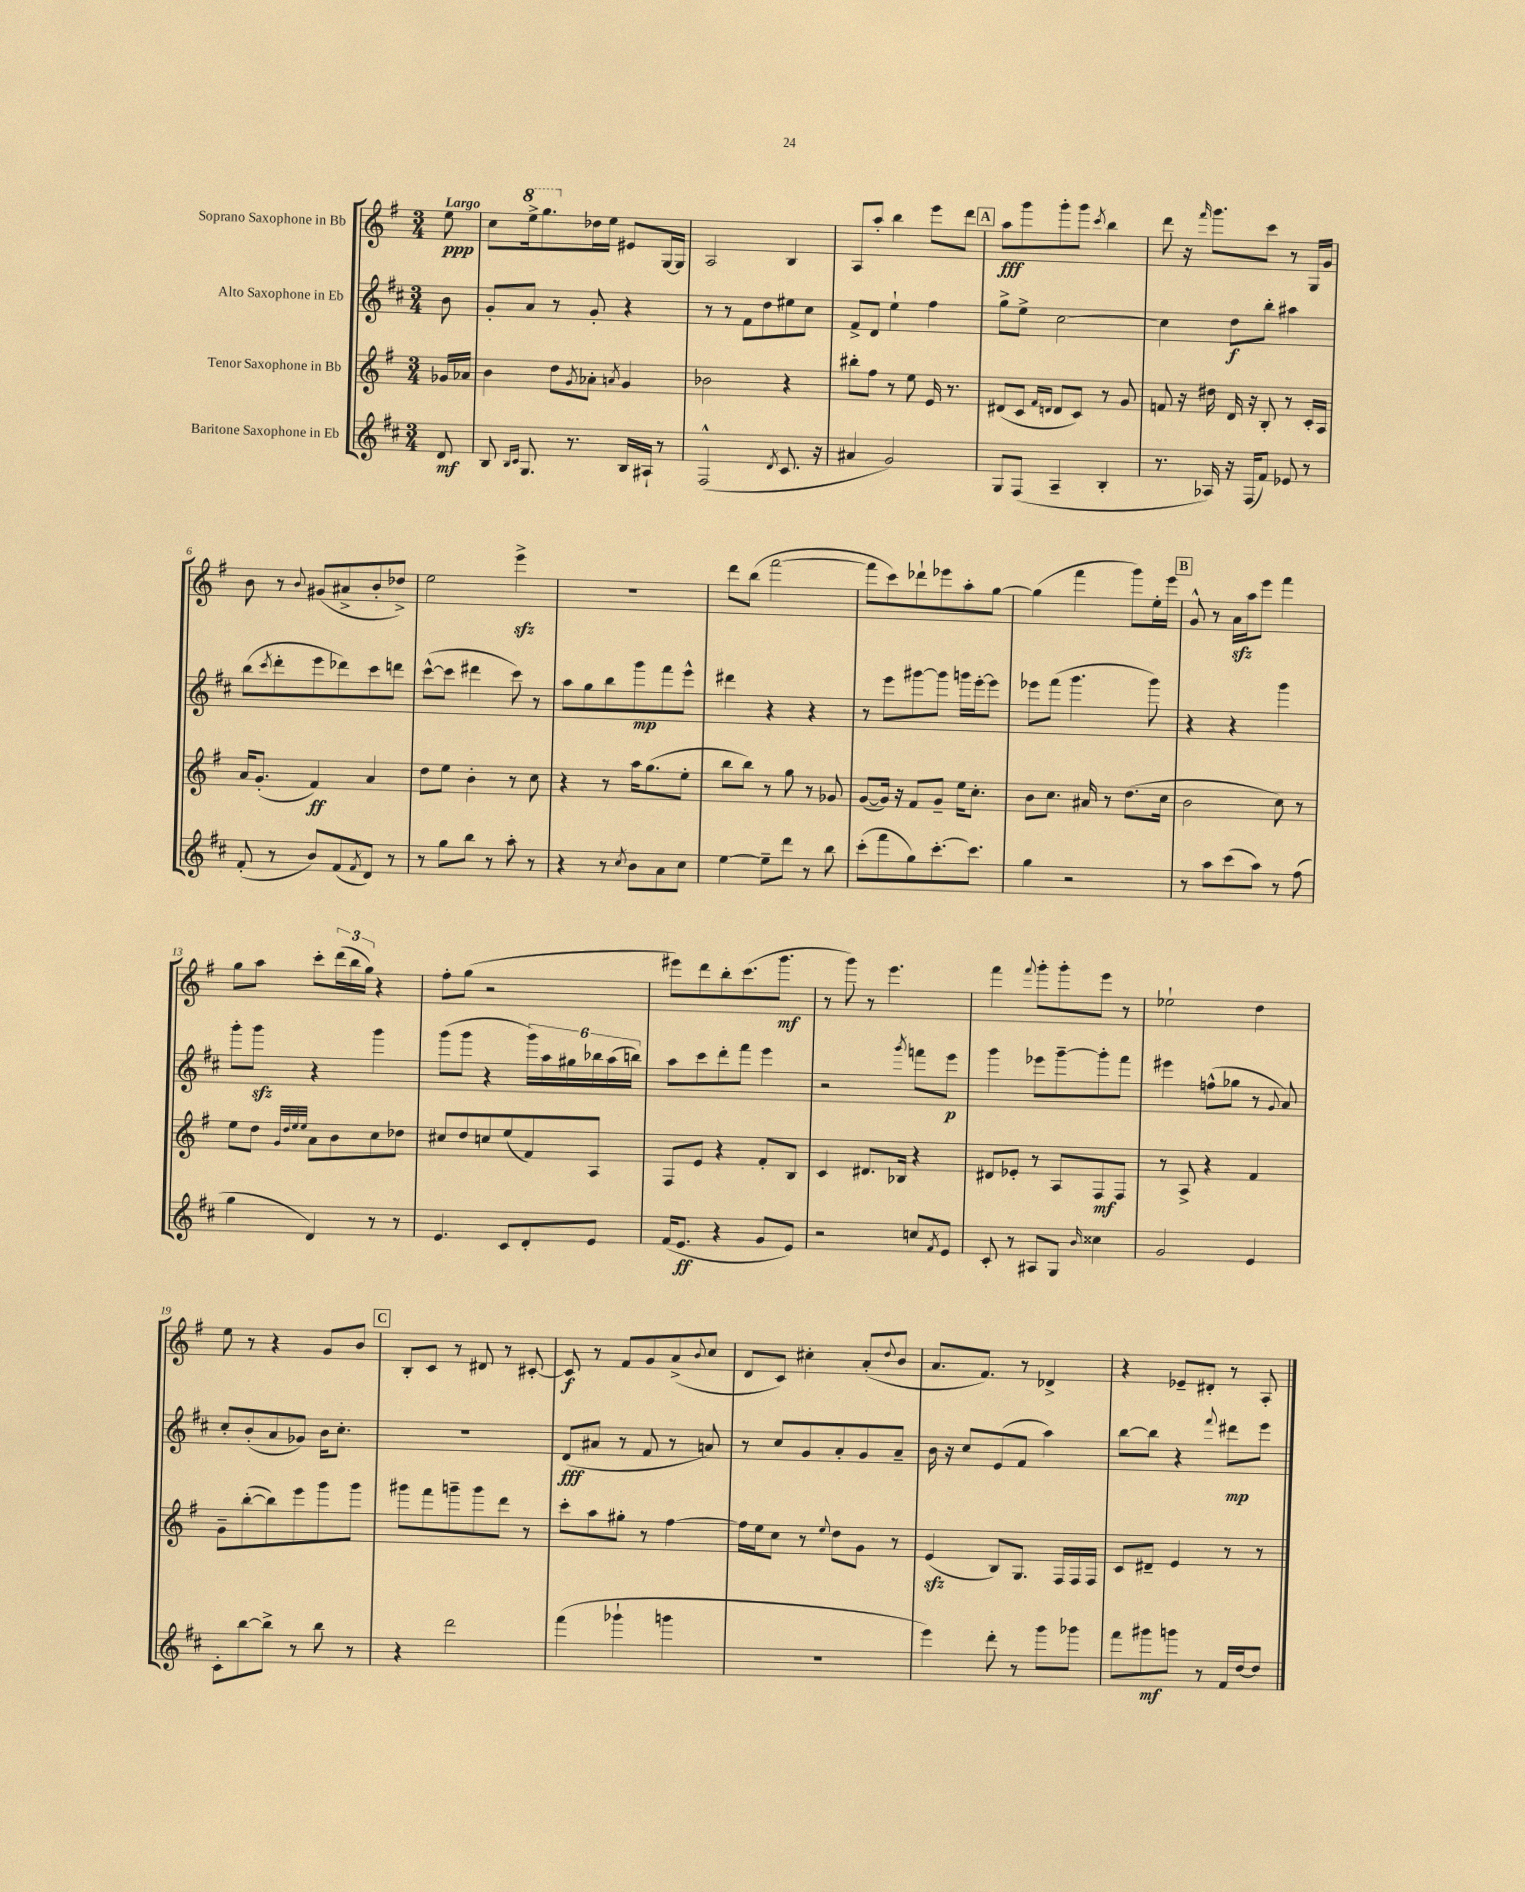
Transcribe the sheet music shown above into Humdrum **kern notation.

**kern	**dynam	**kern	**dynam	**kern	**dynam	**kern	**dynam
*part4	*part4	*part3	*part3	*part2	*part2	*part1	*part1
*staff4	*staff4	*staff3	*staff3	*staff2	*staff2	*staff1	*staff1
*I"Baritone Saxophone in Eb	*	*I"Tenor Saxophone in Bb	*	*I"Alto Saxophone in Eb	*	*I"Soprano Saxophone in Bb	*
*clefG2	*	*clefG2	*	*clefG2	*	*clefG2	*
*k[f#c#]	*	*k[f#]	*	*k[f#c#]	*	*k[f#]	*
*M3/4	*	*M3/4	*	*M3/4	*	*M3/4	*
=	=	=	=	=	=	=	=
!	!	!	!	!	!	!LO:TX:a:B:t=Largo	!
8d/	mf	16g-X/LL	.	8b\	.	8ee\	ppp
.	.	16a-X/JJ	.	.	.	.	.
=1	=1	=1	=1	=1	=1	=1	=1
8B/	.	4b\	.	8g'/L	.	8cc\L	.
16qqB/LL	.	.	.	.	.	.	.
16qqc#/JJ	.	.	.	.	.	.	.
*	*	*	*	*	*	*8va	*
8.G/	.	.	.	8a/J	.	16eee^\k	.
.	.	.	.	.	.	8.ggg\	.
.	.	8dd\L	.	8r	.	.	.
8.r	.	.	.	.	.	.	.
.	.	8qg/	.	.	.	.	.
*	*	*	*	*	*	*X8va	*
.	.	8a-X'\J	.	8g'/	.	16dd-X\L	.
.	.	.	.	.	.	16ee\JJ	.
.	.	8qan/	.	.	.	.	.
16B/LL	.	4g/	.	4r	.	8e#X/L	.
16A#X`/JJ	.	.	.	.	.	.	.
8r	.	.	.	.	.	[16G/L	.
.	.	.	.	.	.	16G/JJ]	.
=2	=2	=2	=2	=2	=2	=2	=2
(2F#^^/	.	2b-X\	.	8r	.	2A/	.
.	.	.	.	8r	.	.	.
.	.	.	.	8f#\L	.	.	.
.	.	.	.	8dd\	.	.	.
8qd/	.	.	.	.	.	.	.
8.c#/	.	4r	.	8ee#X\	.	4B/	.
.	.	.	.	8cc#\J	.	.	.
16r	.	.	.	.	.	.	.
=3	=3	=3	=3	=3	=3	=3	=3
4a#X/	.	8bb#X'\L	.	8f#^/L	.	8A/L	.
.	.	8ff#\J	.	8d/J	.	8aa'/J	.
2g/)	.	8r	.	4ee`\	.	4bb\	.
.	.	8ee\	.	.	.	.	.
.	.	16e/	.	4ff#\	.	8eee\L	.
.	.	8.r	.	.	.	.	.
.	.	.	.	.	.	8ddd\J	.
!!LO:REH:place=s1:t=A
=4	=4	=4	=4	=4	=4	=4	=4
8G/L	.	(8d#X/L	.	8gg^\L	.	8aa\L	fff
(8F#/J	.	8c/J	.	8ee^\J	.	8ggg\	.
.	.	16qqf#/LL	.	.	.	.	.
.	.	16qqdn/JJ	.	.	.	.	.
4A~/	.	8d/L	.	[2cc#\	.	8ggg'\	.
.	.	8c/J)	.	.	.	8ggg\J	.
.	.	.	.	.	.	8qccc/	.
4B'/	.	8r	.	.	.	4bb\	.
.	.	8g/	.	.	.	.	.
=5	=5	=5	=5	=5	=5	=5	=5
8.r	.	8fn/	.	4cc#\]	.	8ddd\	.
.	.	16r	.	.	.	16r	.
.	.	.	.	.	.	16qqfff#/	.
16A-X/)	.	16dd#X\	.	.	.	8.ggg\L	.
16r	.	16d/	.	8dd\L	f	.	.
(16F#/KL	.	16r	.	.	.	.	.
8f#/J)	.	8B'/	.	8bb'\J	.	8ccc\J	.
8e-X/	.	8r	.	4aa#X\	.	8r	.
8r	.	16c'/LL	.	.	.	16G/LL	.
.	.	16A/JJ	.	.	.	16g/JJ	.
!!LO:LB:g=z
=6	=6	=6	=6	=6	=6	=6	=6
(8f#'/	.	16a/KL	.	(8bb\L	.	8b\	.
.	.	(8.g'/J	.	.	.	.	.
.	.	.	.	8qccc#/	.	.	.
8r	.	.	.	8ddd'\	.	8r	.
.	.	.	.	.	.	8qqb/	.
8b/L)	.	4f#/)	ff	8eee\	.	(8g#X/L	.
(8f#/	.	.	.	8ddd-X\)	.	8a#X^/	.
8qf#/	.	.	.	.	.	.	.
8d/J)	.	4a/	.	8ccc#\	.	8b'/	.
8r	.	.	.	8dddn\J	.	8dd-X^/J)	.
=7	=7	=7	=7	=7	=7	=7	=7
8r	.	8dd\L	.	([8ccc#^^\L	.	2ee\	.
8gg\L	.	8ee\J	.	8ccc#\J]	.	.	.
8bb\J	.	4b'\	.	4ddd#X\	.	.	.
8r	.	.	.	.	.	.	.
8aa'\	.	8r	.	8ccc#\)	.	4eeezz^\	.
8r	.	8cc\	.	8r	.	.	.
=8	=8	=8	=8	=8	=8	=8	=8
4r	.	4r	.	8aa\L	.	2.r	.
.	.	.	.	8gg\	.	.	.
8r	.	8r	.	8bb\	.	.	.
8qcc#/	.	.	.	.	.	.	.
8b\L	.	16aa\KL	.	8ggg\	mp	.	.
.	.	(8.gg\	.	.	.	.	.
8a\	.	.	.	8fff#\	.	.	.
8cc#\J	.	8ee'\J	.	8eee^^\J	.	.	.
=9	=9	=9	=9	=9	=9	=9	=9
[4ee\	.	8bb\L	.	4ddd#X\	.	8ddd\L	.
.	.	8bb\J)	.	.	.	(8bb\J	.
8ee~\L]	.	8r	.	4r	.	[2fff#\	.
8ddd\J	.	8gg\	.	.	.	.	.
8r	.	8r	.	4r	.	.	.
8bb\	.	8g-X/	.	.	.	.	.
=10	=10	=10	=10	=10	=10	=10	=10
(8ccc#'\L	.	([8g/L	.	8r	.	8fff#\L]	.
8fff#\	.	16g/Jk])	.	8eee\L	.	8ccc\)	.
.	.	16r	.	.	.	.	.
8gg\)	.	8f#/L	.	[8ggg#X\	.	8ddd-X`\	.
[8.ccc#'\	.	8g~/J	.	8ggg#\J]	.	8eee-X\	.
.	.	16ee\KL	.	16gggn\LL	.	8aa'\	.
8.ccc#\J]	.	8.cc'\J	.	[16eee'\J	.	.	.
.	.	.	.	8eee\J]	.	[8gg\J	.
=11	=11	=11	=11	=11	=11	=11	=11
4gg\	.	8b\L	.	8eee-X\L	.	(4gg\]	.
.	.	8.cc\J	.	(8fff#\J	.	.	.
2r	.	.	.	4.ggg\	.	4fff#\	.
.	.	16a#X/	.	.	.	.	.
.	.	8r	.	.	.	.	.
.	.	(8.dd\L	.	.	.	8ggg\L)	.
.	.	.	.	8ggg\)	.	16ee'\L	.
.	.	16cc\Jk	.	.	.	16eee\JJ	.
!!LO:REH:place=s1:t=B
=12	=12	=12	=12	=12	=12	=12	=12
8r	.	2b\	.	4r	.	8g^^/	.
8aa\L	.	.	.	.	.	8r	.
(8ccc#\	.	.	.	4r	.	16azz\LL	.
.	.	.	.	.	.	16aa\J	.
8aa\J)	.	.	.	.	.	8eee\J	.
8r	.	8cc\)	.	4ggg\	.	4fff#\	.
(8ff#\	.	8r	.	.	.	.	.
!!LO:LB:g=z
=13	=13	=13	=13	=13	=13	=13	=13
4gg\	.	8ee\L	.	8ggg'\L	.	8gg\L	.
.	.	8dd\J	.	8gggzz\J	.	8aa\J	.
.	.	32qqg/LLL	.	.	.	.	.
.	.	32qqdd/	.	.	.	.	.
.	.	32qqee/	.	.	.	.	.
.	.	32qqee/JJJ	.	.	.	.	.
4d/)	.	8a\L	.	4r	.	8ccc'\L	.
.	.	8b\	.	.	.	(24ddd\L	.
.	.	.	.	.	.	24bb\	.
.	.	.	.	.	.	24gg\JJ)	.
8r	.	8cc\	.	4ggg\	.	4r	.
8r	.	8dd-X\J	.	.	.	.	.
=14	=14	=14	=14	=14	=14	=14	=14
4.e/	.	8cc#X/L	.	(8ggg\L	.	8ff#'\L	.
.	.	8dd/	.	8ggg\J	.	(8gg\J	.
.	.	8ccn/	.	4r	.	2r	.
8c#/L	.	(8ee/	.	.	.	.	.
8d'/	.	8f#/)	.	24ggg\LL)	.	.	.
.	.	.	.	24aa\	.	.	.
.	.	.	.	24gg#X\	.	.	.
8e/J	.	8A/J	.	24bb-X\	.	.	.
.	.	.	.	(24aa\	.	.	.
.	.	.	.	24bbn\JJ)	.	.	.
=15	=15	=15	=15	=15	=15	=15	=15
(16f#/KL	.	8F#/L	.	8aa\L	.	8eee#X\L)	.
8.e/J	ff	.	.	.	.	.	.
.	.	8e/J	.	8ccc#\	.	8ddd\	.
4r	.	4r	.	8ddd'\	.	8bb'\	.
.	.	.	.	8fff#\J	.	(8.ccc\	.
8g/L	.	8f#'/L	.	4eee\	.	.	.
.	.	.	.	.	.	8.ggg\J	mf
8e/J)	.	8B/J	.	.	.	.	.
=16	=16	=16	=16	=16	=16	=16	=16
2r	.	4c/	.	2r	.	8r	.
.	.	.	.	.	.	8ggg\)	.
.	.	8.d#X/L	.	.	.	8r	.
.	.	.	.	.	.	4.eee\	.
.	.	16B-X/Jk	.	.	.	.	.
.	.	.	.	8qggg/	.	.	.
8ccn/L	.	4r	.	8fffn\L	.	.	.
8qf#/	.	.	.	.	.	.	.
8e/J	.	.	.	8eee\J	p	.	.
=17	=17	=17	=17	=17	=17	=17	=17
8c#'/	.	8d#X/L	.	4ggg\	.	4fff#\	.
8r	.	8e-X'/J	.	.	.	.	.
.	.	.	.	.	.	8qqfff#/	.
8A#X/L	.	8r	.	8eee-X\L	.	8ggg'\L	.
8G/J	.	8A/L	.	[8ggg~\	.	8ggg'\	.
16qqb/	.	.	.	.	.	.	.
4cc##X\	.	8F#/	mf	8ggg'\]	.	8eee\J	.
.	.	8F#/J	.	8fff#\J	.	8r	.
=18	=18	=18	=18	=18	=18	=18	=18
2g/	.	8r	.	4eee#X\	.	2ee-X`\	.
.	.	8A^/	.	.	.	.	.
.	.	4r	.	(8ffn^^\L	.	.	.
.	.	.	.	8gg-X\J	.	.	.
4e/	.	4f#/	.	8r	.	4dd\	.
.	.	.	.	8qqg/	.	.	.
.	.	.	.	8a/)	.	.	.
!!LO:LB:g=z
=19	=19	=19	=19	=19	=19	=19	=19
8c#'\L	.	8g~\L	.	8cc#'/L	.	8ee\	.
[8bb\	.	([8bb'\	.	(8b'/	.	8r	.
8bb^\J]	.	8bb\])	.	8a/	.	4r	.
8r	.	8eee\	.	8g-X/J)	.	.	.
8bb\	.	8ggg\	.	16b\KL	.	8g/L	.
.	.	.	.	8.cc#'\J	.	.	.
8r	.	8ggg\J	.	.	.	8b/J	.
!!LO:REH:place=s1:t=C
=20	=20	=20	=20	=20	=20	=20	=20
4r	.	8ggg#X\L	.	2.r	.	8B'/L	.
.	.	8fff#\	.	.	.	8c/J	.
2ddd\	.	8gggn~\	.	.	.	8r	.
.	.	8ggg\	.	.	.	8d#X/	.
.	.	8ddd\J	.	.	.	8r	.
.	.	8r	.	.	.	[8c#X'/	.
=21	=21	=21	=21	=21	=21	=21	=21
(4fff#\	.	8ccc'\L	.	(8d/L	fff	8c#/]	f
.	.	8aa\	.	8a#X/J	.	8r	.
4ggg-X`\	.	8gg#X'\J	.	8r	.	8f#/L	.
.	.	8r	.	8f#/	.	8g/	.
4gggn\	.	[4ff#\	.	8r	.	(8a^/	.
.	.	.	.	.	.	8qqb/	.
.	.	.	.	8an/)	.	8cc/J	.
=22	=22	=22	=22	=22	=22	=22	=22
2.r	.	16ff#\LL]	.	8r	.	8d/L	.
.	.	16ee\J	.	.	.	.	.
.	.	8cc\J	.	8cc#/L	.	8c/J)	.
.	.	8r	.	8g/	.	4cc#X'\	.
.	.	8qqee/	.	.	.	.	.
.	.	8dd\L	.	8a'/	.	.	.
.	.	8g\J	.	8g/	.	(8a'/L	.
.	.	.	.	.	.	8qqdd/	.
.	.	8r	.	8a~/J	.	8b/J	.
=23	=23	=23	=23	=23	=23	=23	=23
4eee\)	.	(4ezz/	.	16b\	.	8.a/L	.
.	.	.	.	16r	.	.	.
.	.	.	.	8cc#/L	.	.	.
.	.	.	.	.	.	8.f#/J)	.
8ddd'\	.	8B/L)	.	(8e/	.	.	.
8r	.	8.G/J	.	8f#/J	.	8r	.
8ggg\L	.	.	.	4aa\)	.	4d-X^/	.
.	.	16F#/LL	.	.	.	.	.
8ggg-X\J	.	16F#/	.	.	.	.	.
.	.	16F#/JJ	.	.	.	.	.
=24	=24	=24	=24	=24	=24	=24	=24
8fff#\L	.	8c/L	.	[8bb\L	.	4r	.
8ggg#X\	mf	8d#X~/J	.	8bb\J]	.	.	.
8gggn\J	.	4e/	.	4r	.	8e-X~/L	.
8r	.	.	.	.	.	8d#X'/J	.
.	.	.	.	8qqfff#/	.	.	.
16f#/LL	.	8r	.	8ddd#X\L	mp	8r	.
[16dd/J	.	.	.	.	.	.	.
8dd/J]	.	8r	.	8eee\J	.	8A'/	.
==	==	==	==	==	==	==	==
*-	*-	*-	*-	*-	*-	*-	*-
